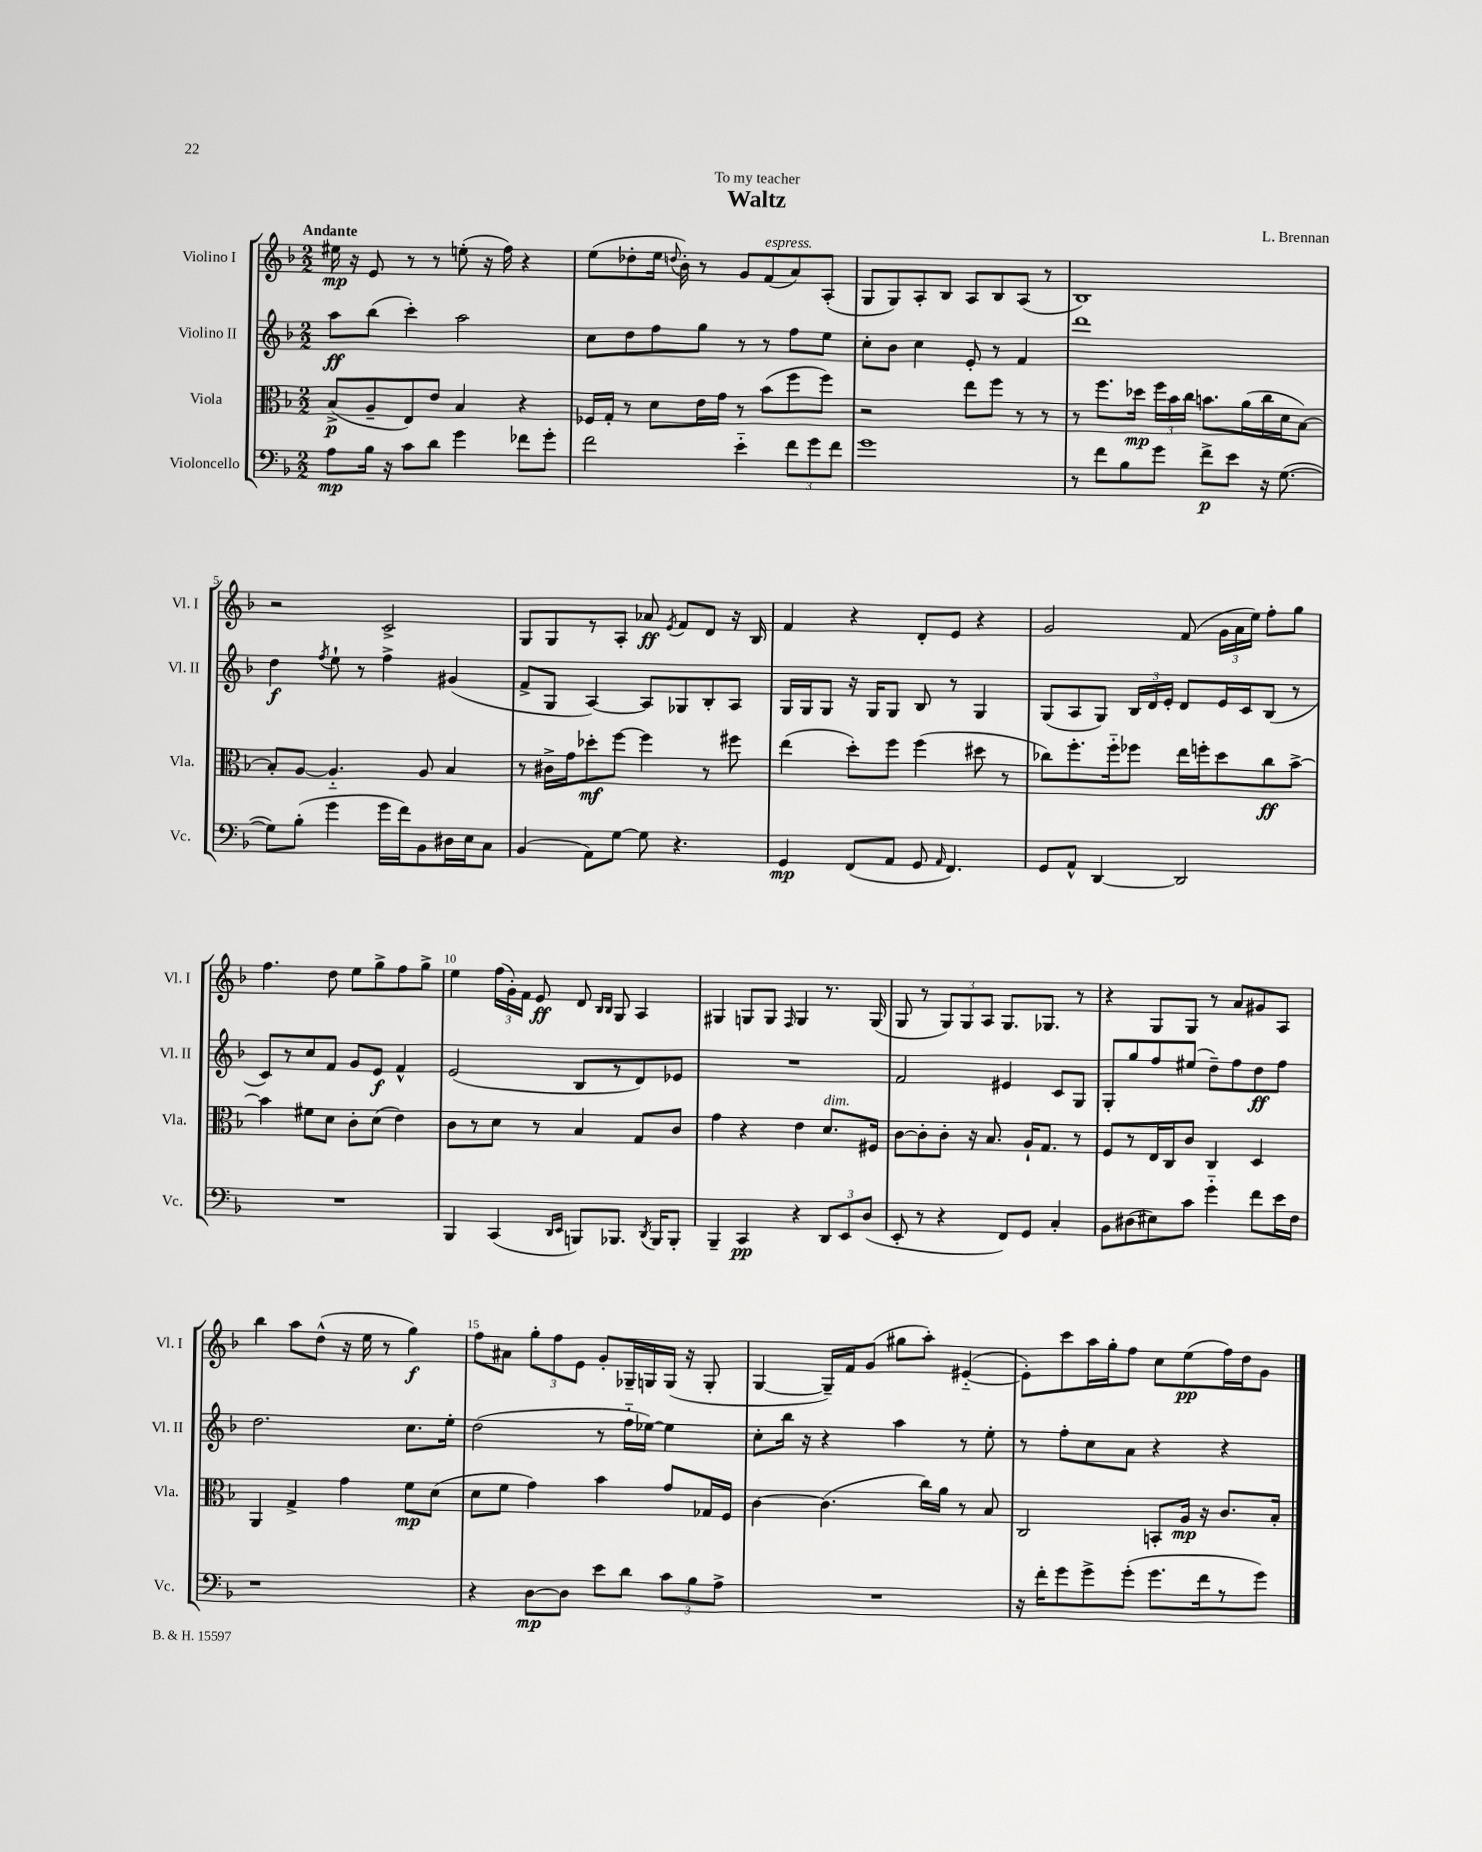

**kern	**kern	**kern	**kern
*staff4	*staff3	*staff2	*staff1
*clefF4	*clefC3	*clefG2	*clefG2
*k[b-]	*k[b-]	*k[b-]	*k[b-]
*M2/2	*M2/2	*M2/2	*M2/2
8A	(8B-^	8aa	16ee#
.	.	.	16r
16B-	8A~	(8bb-	8e
16r	.	.	.
8c	8E)	4ccc')	8r
8d	8e	.	8r
4g	4B-	2aa	(8ee'
.	.	.	16r
.	.	.	16ff)
8f-	4r	.	4r
8g'	.	.	.
=	=	=	=
2f	16F-	8cc	(8ee
.	16G'	.	.
.	8r	8dd	8dd-'
.	8d	8ff	16ee
.	.	.	8qqdd
.	.	.	16b-')
.	16e	8gg	8r
.	16g	.	.
4e'~	8r	8r	8g
.	(8b-	8r	(8f
12f	8ff	8ff	8a)
12g	.	.	.
.	8ff)	8ee	(8A'
12f	.	.	.
=	=	=	=
1g	2r	8cc'	8G
.	.	8b-	8G)
.	.	4cc	8A'
.	.	.	8B-
.	8ee	8e'	8A
.	8ff	8r	8B-
.	8r	4f	(8A
.	8r	.	8r
=	=	=	=
8r	8r	1ddd	1B-)
8f	8.ff	.	.
8B-	.	.	.
.	16dd-	.	.
8g	24ff	.	.
.	24b-	.	.
.	24cc	.	.
8f^	8.b	.	.
8e	.	.	.
.	(16a	.	.
16r	16cc	.	.
([8.G	16d	.	.
.	[8B-)	.	.
=	=	=	=
8G])	8B-']	4dd	2r
(8B-'	[8A	.	.
.	.	8qff	.
4g	4.A'~]	8ee`	.
.	.	8r	.
16g	.	4ff^	2c^
16f)	.	.	.
8BB-	8A	.	.
16D#	4B-	(4g#	.
16E	.	.	.
8C	.	.	.
=	=	=	=
(4BB-	8r	8f^	8G
.	16c#^	8G	8G
.	16g	.	.
8AA)	8dd-'	[4A)	8r
[8G	[8ff	.	8A'
8G]	4ff]	8A]	8a-
.	.	.	8qe
4.r	.	8G-	8f
.	8r	8B-'	8d
.	8ff#	8A	16r
.	.	.	16B-
=	=	=	=
4GG	(4ee	16G	4f
.	.	16G	.
.	.	8G	.
(8FF	8dd')	16r	4r
.	.	16G	.
8AA	8ff	8G	.
8GG	(4ff	8B-	8d'
16qqAA	.	.	.
4.FF)	.	8r	8e
.	8dd#	4G	4r
.	8r	.	.
=	=	=	=
8GG	8cc-)	(8G	2g
8AA^^	8.ff'	8A	.
[4DD	.	8G)	.
.	16ff'~	.	.
.	8ff-	24B-	.
.	.	24d	.
.	.	24e'	.
2DD]	16ee	8d	(8f
.	16ff'	.	.
.	8dd	16e	24g
.	.	.	24a
.	.	16c	.
.	.	.	24ee)
.	8cc-	(8B-	8ff'
.	[8b-^	8r	8gg
=	=	=	=
1r	4b-]	8c)	4.ff
.	.	8r	.
.	8f#	8cc	.
.	8d	8f	8dd
.	8c'	8g	8ee
.	(8d	8e	8gg^
.	4e)	4f^^	8ff
.	.	.	8gg^
=	=	=	=
4BBB-	8c	(2e	4ee
.	8r	.	.
(4CC	8d	.	(24ff
.	.	.	24g')
.	.	.	24f
.	8r	.	8e
16qqDD	.	.	.
16qqEE	.	.	.
8BBB)	4B-	8B-	8d
.	.	.	16qqB-
.	.	.	16qqB-
8.BBB-	.	8r	8G
.	8G	8d)	4A
8qDD	.	.	.
16BBB-	.	.	.
8BBB-'	8c	8e-	.
=	=	=	=
4BBB-~	4g	1r	4G#
4CC	4r	.	8G
.	.	.	8G
.	.	.	16qqF
4r	4e	.	4G
12DD	8.d	.	8.r
12EE	.	.	.
(12D	.	.	.
.	16F#	.	(16G
=	=	=	=
8EE'	[8c	2f	8G
8r	8c']	.	8r
4r	8c'	.	12G)
.	.	.	12G
.	16r	.	.
.	.	.	12A
.	8.B-	.	.
8FF)	.	4e#	8.G
8GG	16A`	.	.
.	8.G	.	8.G-
4C'	.	8c	.
.	8r	8G	8r
=	=	=	=
8BB-	8F	8G'	4r
(8D#	8r	8gg	.
8E#)	16E	8ff	8G
.	16C	.	.
8c	8c	(8ee#	8G
4g'~	4C	8dd~)	8r
.	.	8ff	8a
8f	4D	8dd	8g#
16e	.	8ff	8A
16F	.	.	.
=	=	=	=
1r	4AA	2.dd	4bb-
.	4G^	.	8aa
.	.	.	(8dd^^
.	4g	.	16r
.	.	.	16ee
.	.	.	8r
.	8f	8.cc	4gg)
.	(8d	.	.
.	.	16ee'	.
=	=	=	=
4r	8d	(2dd	8ff
.	8f	.	8a#
[8D	4g)	.	12gg'
.	.	.	12ff
8D]	.	.	.
.	.	.	12e
8e	4b-	8r	8g'
8d	.	16ff'~	16G-~
.	.	[16ee-)	16G
12c	8g	4ee-]	(16G
.	.	.	16r
12B-	.	.	.
.	16G-	.	8G'
12A^	.	.	.
.	16F	.	.
=	=	=	=
1r	[4c	8cc'	[4G
.	.	16bb-	.
.	.	16r	.
.	(4.c]	4r	16G~])
.	.	.	16f
.	.	.	(8g
.	.	4aa	8gg#
.	16cc)	.	8aa')
.	16a	.	.
.	8r	8r	([4e#'~
.	8B-	8ee'	.
=	=	=	=
16r	2C	8r	8e#'])
16f'	.	.	.
8g	.	8ff'	8ccc
8g^	.	8cc	16aa
.	.	.	16gg'
(8g'	.	8a	8ff
8.g	8BB'	4r	8cc
.	16A	.	(8ee
16f	16r	.	.
8r	8.c	4r	16ff)
.	.	.	16dd
8g)	.	.	8g
.	16B-'	.	.
==	==	==	==
*-	*-	*-	*-
